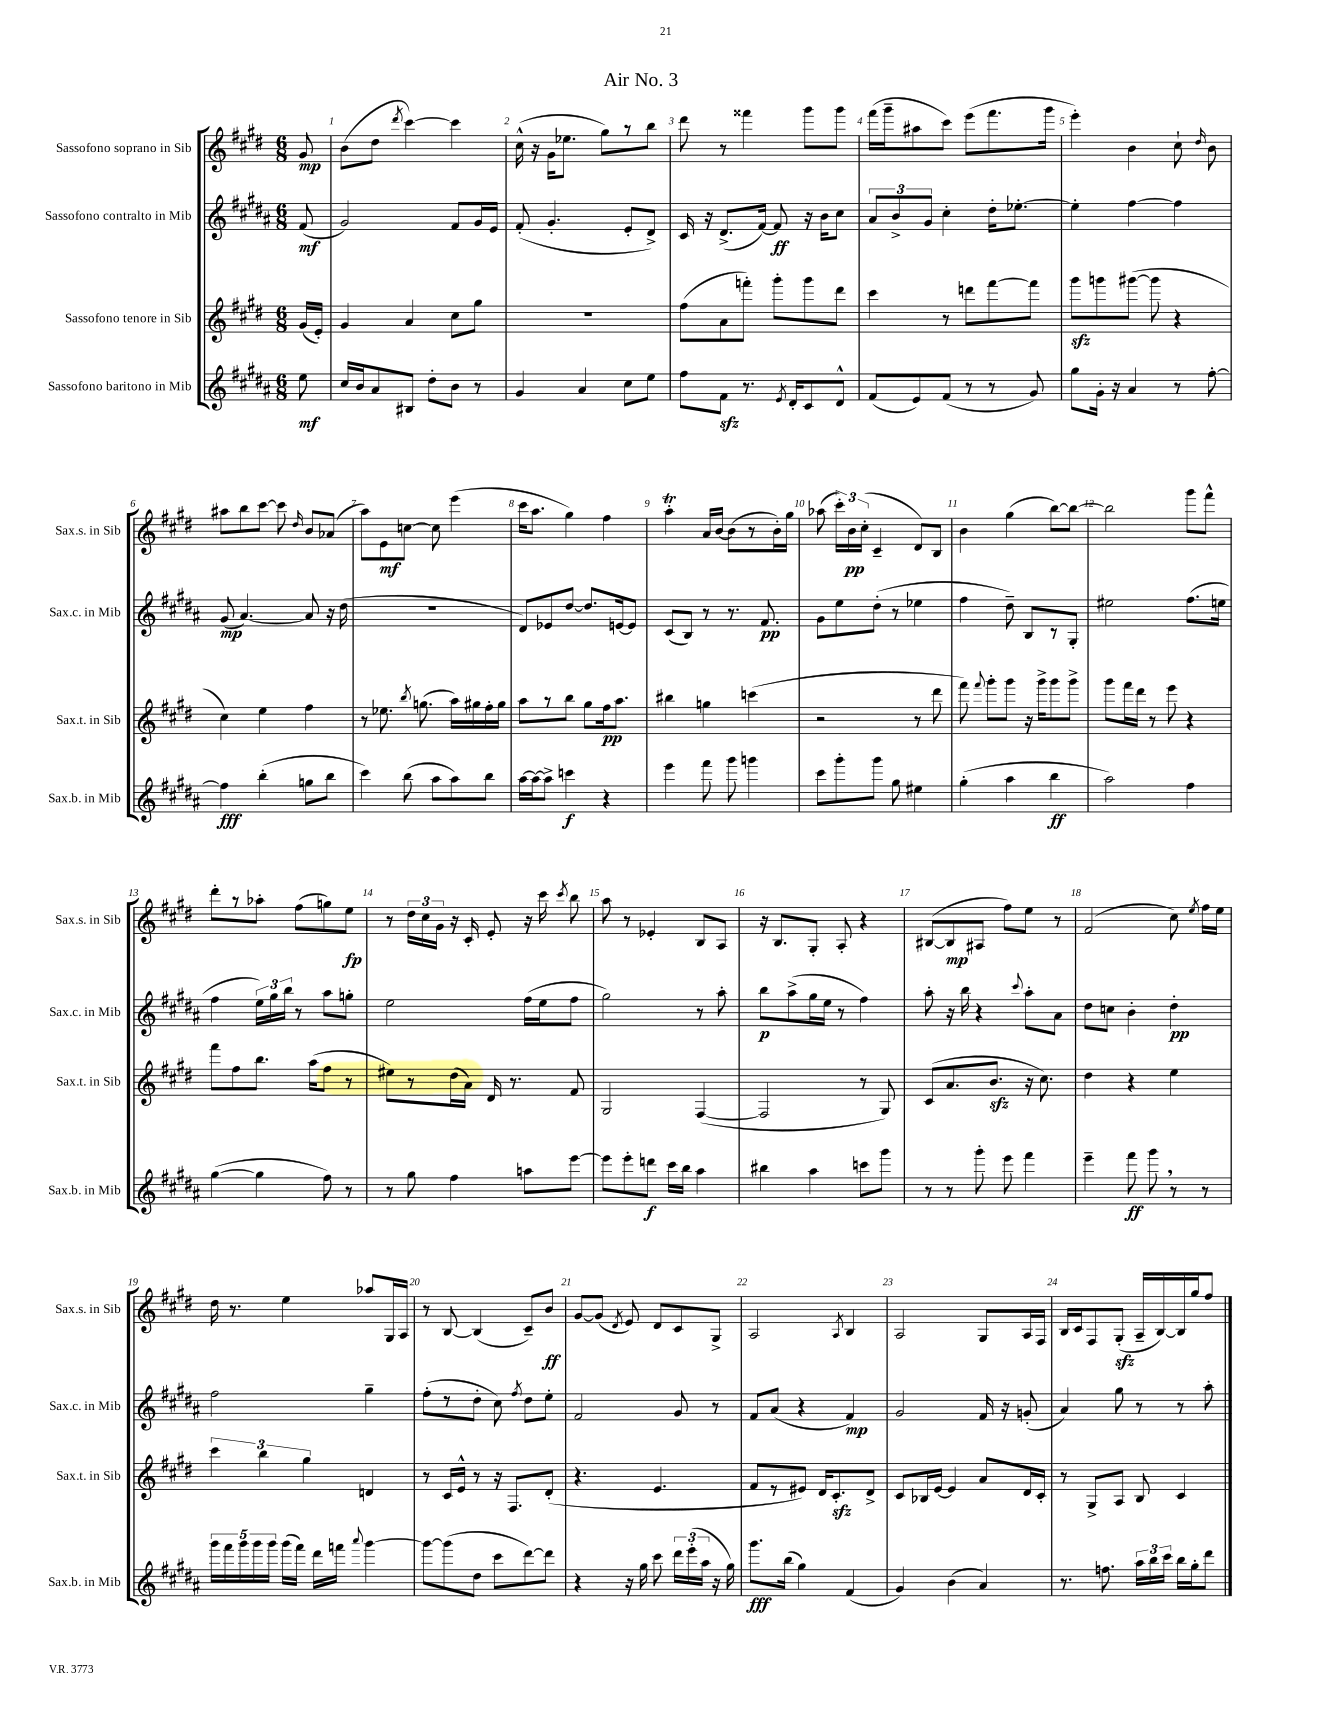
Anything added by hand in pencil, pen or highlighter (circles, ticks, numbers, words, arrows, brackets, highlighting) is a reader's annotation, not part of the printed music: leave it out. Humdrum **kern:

**kern	**kern	**kern	**kern
*staff4	*staff3	*staff2	*staff1
*clefG2	*clefG2	*clefG2	*clefG2
*k[f#c#g#d#a#]	*k[f#c#g#d#]	*k[f#c#g#d#a#]	*k[f#c#g#d#]
*M6/8	*M6/8	*M6/8	*M6/8
8ee\	(16g#/LL	(8f#/	8g#/
.	16e'/JJ)	.	.
=	=	=	=
16cc#/LL	4g#/	2g#/)	(8b\L
16b/J	.	.	.
8a#/	.	.	8dd#\J
.	.	.	8qddd#/
8B#/J	4a/	.	[4ccc#\)
8dd#'\L	.	.	.
8b\J	8cc#\L	8f#/L	4ccc#\]
8r	8gg#\J	16g#/L	.
.	.	16e/JJ	.
=	=	=	=
4g#/	2.r	(8f#'/	(16cc#^^\
.	.	.	16r
.	.	4.g#'/	16g#\LK
.	.	.	8.ee-\J
4a#/	.	.	.
.	.	.	8gg#\L)
8cc#\L	.	8e'/L	8r
8ee\J	.	8d#^/J)	8bb\J
=	=	=	=
8ff#\L	(8ff#\L	16c#/	8ddd#\
.	.	16r	.
8f#\J	8a\	(8.d#^/L	8r
8.r	8fff'\J)	.	4fff##\
.	.	[16f#/Jk)	.
.	8ggg#'\L	8f#/]	.
8qe/	.	.	.
16d#'/LK	.	.	.
8c#/	8ggg#\	16r	8ggg#\L
.	.	16b\LK	.
8d#^^/J	8ddd#\J	8cc#\J	8ggg#\J
=	=	=	=
(8f#/L	4ccc#\	12a#/L	(16fff#\LL
.	.	.	16ggg#~\J
.	.	12b^/	.
8e/)	.	.	8aa#\
.	.	12g#/J	.
(8f#/J	8r	4cc#'\	8ccc#\J)
8r	8ddd\L	.	(8eee\L
8r	[8fff#\	16dd#'\LK	8.fff#\
.	.	[8.ee-'\J	.
8g#/)	8fff#\]J	.	.
.	.	.	16ggg#\Jk
=	=	=	=
8gg#\L	8ggg#\L	4ee-'\]	4eee'\)
16g#'\Jk	8ggg\	.	.
16r	.	.	.
4a#/	([8ggg#\J	[4ff#\	4b\
.	8ggg#\]	.	.
8r	4r	4ff#\]	8cc#`\
.	.	.	16qqdd#/
[8ff#'\	.	.	8b\
=	=	=	=
4ff#\]	4cc#\)	(8g#/	8aa#\L
.	.	[4.a#/)	8bb\
(4bb'\	4ee\	.	[8ccc#\J
.	.	.	8ccc#\]
.	.	.	16qqdd#/
8gg\L	4ff#\	8a#/]	8b/L
8bb\J	.	16r	(8a-/J
.	.	(16dd#\	.
=	=	=	=
4ccc#\)	8r	2.r	8aa\L)
.	8.ee-\	.	8e\
(8bb\	.	.	[8cc\J
.	8qbb/	.	.
.	(8.gg\	.	.
8aa#\L	.	.	8cc\]
8aa#\)	16aa\LL)	.	(4eee\
.	16gg#\	.	.
8bb\J	16ff#'\	.	.
.	16gg#\JJ	.	.
=	=	=	=
[16aa#\LL	8aa\L	8d#/L)	16ccc#\LK
16aa#\_J	.	.	8.aa\J
8aa#^\]J	8r	8e-/	.
4ccc\	8bb\J	[8dd#/J	4gg#\)
.	8gg#\L	8.dd#/]L	.
4r	16ff#\k	.	4ff#\
.	8.aa\J	[16e/k	.
.	.	8e/]J	.
=	=	=	=
4eee\	4bb#\	(8c#/L	4aa'\
.	.	8B/J)	.
8fff#\	4gg\	8r	16a/LL
.	.	.	[16b/JJ
8ggg#\	.	8.r	(8b\]L
4ggg\	(4ccc\	.	8r
.	.	8.f#/	.
.	.	.	16b'\L)
.	.	.	16gg#\JJ
=	=	=	=
8ccc#\L	2r	8g#\L	(8aa-\
8ggg#'\	.	8ee\	24ccc#'\LL)
.	.	.	24b\
.	.	.	(24cc#'\JJ
8ggg#\J	.	(8dd#'\J	4c#~/
8gg#\	.	8r	.
4ee#\	8r	4ee-\	8d#/L)
.	8ddd#\	.	8B/J
=	=	=	=
(4gg#'\	8fff#\)	4ff#\	4b\
.	8qqfff#/	.	.
.	8ggg#'\L	.	.
4aa#\	8ggg#\J	8dd#~\)	(4gg#\
.	16r	8B/L	.
.	16ggg#^\LK	.	.
4bb\	8ggg#\	8r	[8bb\L)
.	8ggg#^\J	8G#'/J	8bb\_J
=	=	=	=
2aa#\)	8ggg#\L	2ee#\	2bb\]
.	16fff#\L	.	.
.	16ddd#\JJ	.	.
.	8r	.	.
.	8eee\	.	.
4ff#\	4r	(8.ff#\L	8ggg#\L
.	.	.	8fff#^^\J
.	.	16ee\Jk	.
=	=	=	=
([4gg#\	8fff#\L	4ff#\	8ddd#'\L
.	8ff#\	.	8r
4gg#\]	8.bb\J	24ee\LL)	8aa-'\J
.	.	24gg#\	.
.	.	24bb\JJ	.
.	.	8r	(8ff#\L
.	(16aa\LK	.	.
8ff#\)	8ff#\J	8aa#\L	8gg\)
8r	8r	8gg'\J	8ee\J
=	=	=	=
8r	8ee#\L)	2ee\	8r
8gg#\	8r	.	24dd#\LL
.	.	.	24cc#\
.	.	.	24g#\JJ
4ff#\	(16dd#\L	.	16r
.	16a\JJ)	.	16c#'/
.	16d#/	.	8e'/
.	8.r	.	.
8aa\L	.	(16ff#\LL	16r
.	.	16ee\J	16ccc#\
.	.	.	8qccc#/
[8eee\J	8f#/	8ff#\J	8bb\
=	=	=	=
8eee\]L	2G#/	2gg#\)	8aa\
8eee'\	.	.	8r
8ddd\J	.	.	4e-'/
16ccc#\LL	.	.	.
16bb\JJ	.	.	.
4aa#\	([4F#/	8r	8B/L
.	.	8aa#'\	8A/J
=	=	=	=
4bb#\	2F#/]	8bb\L	16r
.	.	.	8.B/L
.	.	(8aa#^\	.
4aa#\	.	16gg#\L	8G#'/J
.	.	16ee\JJ	.
.	.	8r	8A'/
8ccc\L	8r	4ff#\)	4r
8ggg#\J	8G#/)	.	.
=	=	=	=
8r	(8c#/L	8aa#'\	([8B#/L
8r	8.a/	16r	8B#/]
.	.	16bb\	.
8ggg#'\	.	4r	8A#/J
.	8.b/J	.	.
8eee\	.	.	8ff#\L)
.	.	8qqccc#/	.
4fff#\	16r	8aa#'\L	8ee\J
.	8.cc#\)	.	.
.	.	8a#\J	8r
=	=	=	=
4eee~\	4dd#\	8dd#\L	(2f#/
.	.	8cc\J	.
8fff#\	4r	4b'\	.
8ggg#\	.	.	.
8r	4ee\	4dd#'\	8cc#\)
.	.	.	8qee/
8r	.	.	16ff#\LL
.	.	.	16ee\JJ
=	=	=	=
20ggg#\LL	6ccc#\	2ff#\	16dd#\
20fff#\	.	.	.
.	.	.	8.r
20ggg#\	.	.	.
20ggg#\	.	.	.
.	6bb\	.	.
20ggg#\JJ	.	.	.
(16ggg#\LL	.	.	4ee\
16fff#\JJ)	.	.	.
.	6gg#\	.	.
16ddd#\LL	.	.	.
16fff\JJ	.	.	.
8qqaaa#/	.	.	.
[4ggg#\	4d/	4gg#~\	8aa-/L
.	.	.	16G#/L
.	.	.	16A/JJ
=	=	=	=
8ggg#\_L	8r	(8ff#'\L	8r
(8ggg#\]	16c#/LL	8r	[8B/
.	16e^^/JJ	.	.
8dd#\J	8r	8dd#'\J	(4B/]
8ccc#\L	16r	8cc#\)	.
.	8.F#/L	.	.
.	.	8qff#/	.
[8ddd#\)	.	8dd#\L	8c#~/L)
8ddd#\]J	(8d#'/J	8ee'\J	8b/J
=	=	=	=
4r	4.r	2f#/	[8g#/L
.	.	.	(8g#/]J
.	.	.	8qd#/
16r	.	.	8e/)
16gg#\	.	.	.
8ccc#\	4.e/	.	8d#/L
24ddd#\LL	.	8g#/	8c#/
(24eee'\	.	.	.
24aa#\JJ	.	.	.
16r	.	8r	8G#^/J
16gg#\)	.	.	.
=	=	=	=
8.ggg#\L	8f#/L	8f#/L	2A/
.	8r	(8a#/J	.
(16bb\Jk	.	.	.
4gg#\)	8e#/J)	4r	.
.	16d#/LK	.	.
.	8.c#'/	.	.
.	.	.	8qA/
(4f#/	.	4f#/)	4B/
.	8d#^/J	.	.
=	=	=	=
4g#/)	8c#/L	2g#/	2A/
.	16B-/L	.	.
.	[16e/JJ	.	.
(4b\	4e/]	.	.
4a#/)	8a/L	16f#/	8G#/L
.	.	16r	.
.	16d#/L	(8g'/	16A/L
.	16c#'/JJ	.	16F#/JJ
=	=	=	=
8.r	8r	4a#/)	16B/LL
.	.	.	16c#/J
.	8G#^/L	.	8F#/
8.ff\	.	.	.
.	8A/J	8gg#\	(8G#'/J
24aa#\LL	8B/	8r	16A~/LL
24bb\	.	.	.
.	.	.	[16B/)
24ccc#\JJ	.	.	.
16bb\LL	4c#/	8r	16B/]
16gg#'\J	.	.	16gg#/J
8ddd#\J	.	8aa#'\	8ff#/J
==	==	==	==
*-	*-	*-	*-
